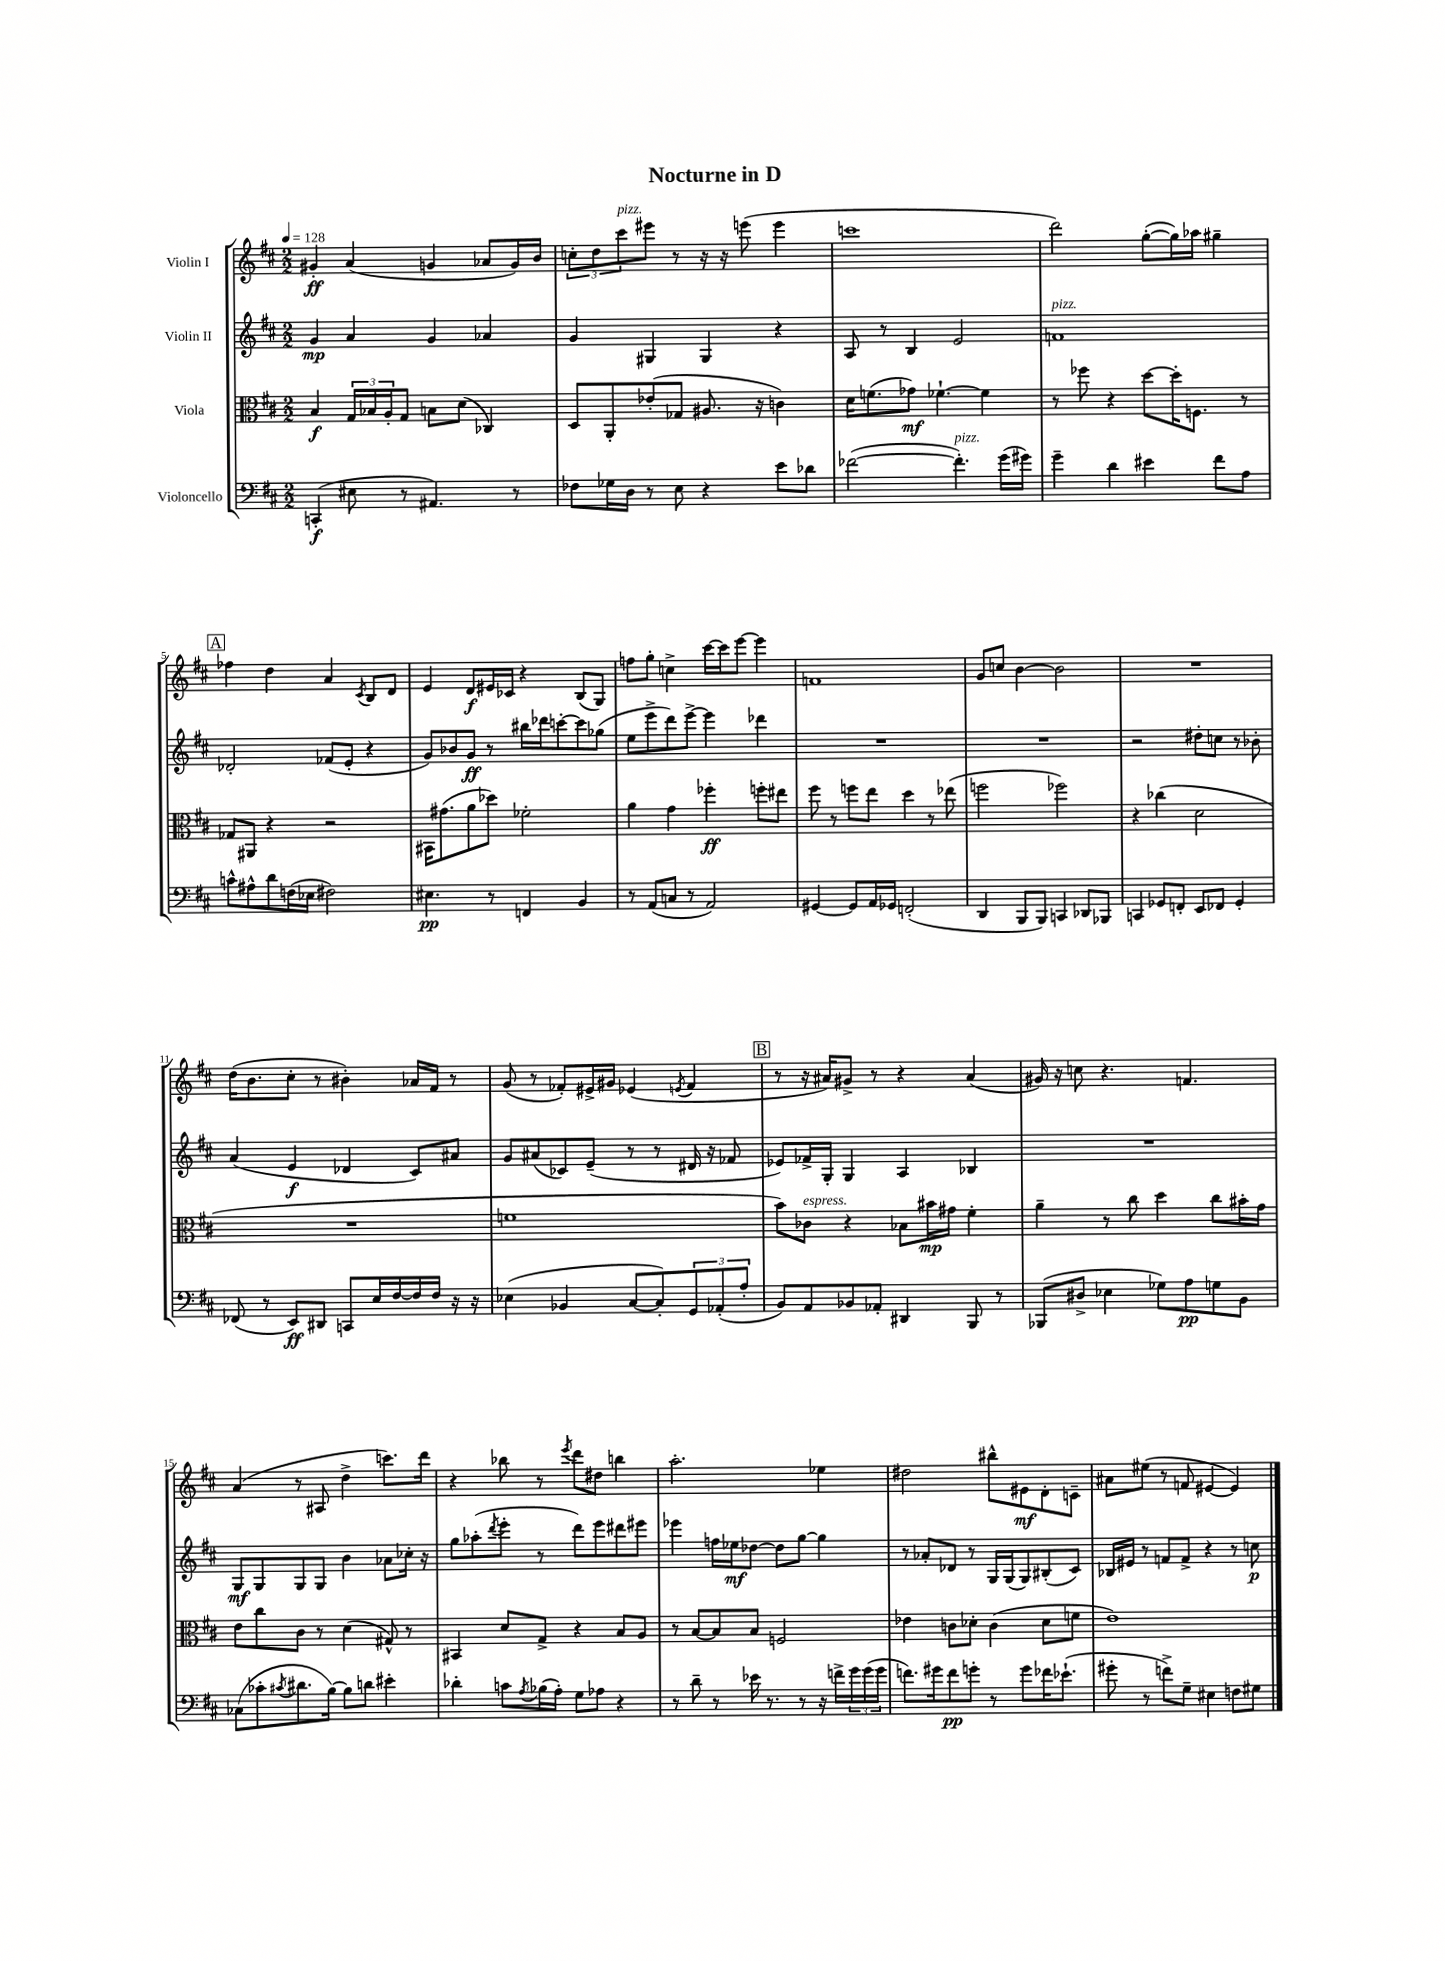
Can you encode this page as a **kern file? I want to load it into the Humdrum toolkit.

**kern	**dynam	**kern	**dynam	**kern	**dynam	**kern	**dynam
*part4	*part4	*part3	*part3	*part2	*part2	*part1	*part1
*staff4	*staff4	*staff3	*staff3	*staff2	*staff2	*staff1	*staff1
*I"Violoncello	*	*I"Viola	*	*I"Violin II	*	*I"Violin I	*
*clefF4	*	*clefC3	*	*clefG2	*	*clefG2	*
*k[f#c#]	*	*k[f#c#]	*	*k[f#c#]	*	*k[f#c#]	*
*M2/2	*	*M2/2	*	*M2/2	*	*M2/2	*
*MM128	*	*MM128	*	*MM128	*	*MM128	*
=1	=1	=1	=1	=1	=1	=1	=1
(4CCn'/	f	4B/	f	4g/	mp	4g#X'/	ff
8E#X\	.	24G/LL	.	4a/	.	(4a/	.
.	.	24B-X/	.	.	.	.	.
.	.	24A'/J	.	.	.	.	.
8r	.	8G/J	.	.	.	.	.
4.AA#X/)	.	8Bn\L	.	4g/	.	4gn/	.
.	.	(8d\J	.	.	.	.	.
.	.	4C-X/)	.	4a-X/	.	8a-X/L	.
8r	.	.	.	.	.	16g/L)	.
.	.	.	.	.	.	16b/JJ	.
=2	=2	=2	=2	=2	=2	=2	=2
8F-X\L	.	8D/L	.	4g/	.	12ccn'\L	.
.	.	.	.	.	.	12dd\	.
16G-X\L	.	8AA'/	.	.	.	.	.
!	!	!	!	!	!	!LO:TX:a:i:t=pizz.	!
.	.	.	.	.	.	12ccc#\	.
16D\JJ	.	.	.	.	.	.	.
8r	.	(8e-X'/	.	4G#X/	.	8eee#X\J	.
8E\	.	8G-X/J	.	.	.	8r	.
4r	.	8.A#X/	.	4G#/	.	16r	.
.	.	.	.	.	.	16r	.
.	.	.	.	.	.	(8eeen\	.
.	.	16r	.	.	.	.	.
8e\L	.	4cn\)	.	4r	.	4eee\	.
8d-X\J	.	.	.	.	.	.	.
=3	=3	=3	=3	=3	=3	=3	=3
([2f-X\	.	16d\KL	.	8A/	.	1cccn	.
.	.	(8.fn\	.	.	.	.	.
.	.	.	.	8r	.	.	.
.	.	8g-X\J)	mf	4B/	.	.	.
.	.	[4.f-X`\	.	.	.	.	.
!LO:TX:a:i:t=pizz.	!	!	!	!	!	!	!
4.f-'\])	.	.	.	2e/	.	.	.
.	.	4f-\]	.	.	.	.	.
(16g\LL	.	.	.	.	.	.	.
16g#X\JJ)	.	.	.	.	.	.	.
=4	=4	=4	=4	=4	=4	=4	=4
!	!	!	!	!LO:TX:a:i:t=pizz.	!	!	!
4g~\	.	8r	.	1fn	.	2ddd\)	.
.	.	8ff-X\	.	.	.	.	.
4d\	.	4r	.	.	.	.	.
4e#X\	.	[8dd\L	.	.	.	([8gg'\L	.
.	.	16dd'\K]	.	.	.	16gg\L])	.
.	.	8.Fn\J	.	.	.	16aa-X\JJ	.
8f#\L	.	.	.	.	.	4gg#X~\	.
8A\J	.	8r	.	.	.	.	.
!!LO:LB:g=z
!!LO:REH:place=s1:t=A
=5	=5	=5	=5	=5	=5	=5	=5
8cn^^\L	.	8G-X/L	.	2d-X'/	.	4ff-X\	.
8A#X^^\	.	8AA#X/J	.	.	.	.	.
8d\	.	4r	.	.	.	4dd\	.
(16Fn\L	.	.	.	.	.	.	.
16E-X\JJ	.	.	.	.	.	.	.
2F#X\)	.	2r	.	(8f-X/L	.	4a/	.
.	.	.	.	8e'/J	.	.	.
.	.	.	.	.	.	8qc#/	.
.	.	.	.	4r	.	8B/L	.
.	.	.	.	.	.	8d/J	.
=6	=6	=6	=6	=6	=6	=6	=6
4.E#X\	pp	16BB#X\KL	.	8g/L)	.	4e/	.
.	.	(8.g#X\	.	.	.	.	.
.	.	.	.	8b-X/	.	.	.
.	.	8a\	.	8g/J	ff	8d/L	f
8r	.	8dd-X\J)	.	8r	.	16e#X/L	.
.	.	.	.	.	.	16c-X/JJ	.
4FFn/	.	2f-X'\	.	16bb#X\LL	.	4r	.
.	.	.	.	16ddd-X\J	.	.	.
.	.	.	.	[8cccn'\	.	.	.
4BB/	.	.	.	8ccc\]	.	(8B/L	.
.	.	.	.	(8gg-X\J	.	8G/J)	.
=7	=7	=7	=7	=7	=7	=7	=7
8r	.	4a\	.	8ee\L	.	8ffn\L	.
(8AA/L	.	.	.	8eee^\	.	8gg'\J	.
8Cn/J	.	4g\	.	8ddd\)	.	4ccn^\	.
8r	.	.	.	[8eee^\J	.	.	.
2AA/)	.	4ff-X'\	ff	4eee\]	.	[16ccc#\LL	.
.	.	.	.	.	.	16ccc#\J]	.
.	.	.	.	.	.	[8eee\J	.
.	.	8ffn'\L	.	4ddd-X\	.	4eee\]	.
.	.	8ee#X\J	.	.	.	.	.
=8	=8	=8	=8	=8	=8	=8	=8
[4GG#X/	.	8ff#\	.	1r	.	1fn	.
.	.	8r	.	.	.	.	.
8GG#/L]	.	8ffn\L	.	.	.	.	.
16AA/L	.	8ee\J	.	.	.	.	.
16GG-X/JJ	.	.	.	.	.	.	.
(2FFn'/	.	4dd\	.	.	.	.	.
.	.	8r	.	.	.	.	.
.	.	(8ee-X\	.	.	.	.	.
=9	=9	=9	=9	=9	=9	=9	=9
4DD/	.	2ffn\	.	1r	.	8g/L	.
.	.	.	.	.	.	8ccn/J	.
8BBB/L	.	.	.	.	.	[4b\	.
8BBB/J)	.	.	.	.	.	.	.
4CCn/	.	2ff-X\)	.	.	.	2b\]	.
8DD-X/L	.	.	.	.	.	.	.
8BBB-X/J	.	.	.	.	.	.	.
=10	=10	=10	=10	=10	=10	=10	=10
4CCn/	.	4r	.	2r	.	1r	.
8GG-X/L	.	(4cc-X\	.	.	.	.	.
8FFn'/J	.	.	.	.	.	.	.
8EE/L	.	2d\	.	8dd#X'\L	.	.	.
8FF-X/J	.	.	.	8ccn\J	.	.	.
4GG-'/	.	.	.	8r	.	.	.
.	.	.	.	8b-X'\	.	.	.
!!LO:LB:g=z
=11	=11	=11	=11	=11	=11	=11	=11
(8FF-X/	.	1r	.	(4a/	.	(16dd\KL	.
.	.	.	.	.	.	8.b\	.
8r	.	.	.	.	.	.	.
8EE/L)	ff	.	.	4e/	f	8cc#'\J	.
8DD#X/J	.	.	.	.	.	8r	.
8CCn/L	.	.	.	4d-X/	.	4b#X'\)	.
16E/L	.	.	.	.	.	.	.
[16F#/	.	.	.	.	.	.	.
16F#/]	.	.	.	8c#/L)	.	16a-X/LL	.
16F#/JJ	.	.	.	.	.	16f#/JJ	.
16r	.	.	.	8a#X/J	.	8r	.
16r	.	.	.	.	.	.	.
=12	=12	=12	=12	=12	=12	=12	=12
(4E-X\	.	1fn	.	8g/L	.	(8g/	.
.	.	.	.	(8a#X/	.	8r	.
4BB-X/	.	.	.	8c-X/)	.	8f-X'/L)	.
.	.	.	.	(8e~/J	.	16e#X^/L	.
.	.	.	.	.	.	16g#X/JJ	.
[8C#/L	.	.	.	8r	.	(4e-X/	.
8C#'/])	.	.	.	8r	.	.	.
.	.	.	.	.	.	8qen/	.
12GG/	.	.	.	16d#X/	.	4f-/	.
.	.	.	.	16r	.	.	.
(12AA-X'/	.	.	.	.	.	.	.
.	.	.	.	8f-X/	.	.	.
12A'/J	.	.	.	.	.	.	.
!!LO:REH:place=s1:t=B
=13	=13	=13	=13	=13	=13	=13	=13
8BB/L)	.	8b\L)	.	8e-X/L)	.	8r	.
!	!	!LO:TX:a:i:t=espress.	!	!	!	!	!
8AA/	.	8c-X\J	.	16f-X^/L	.	16r	.
.	.	.	.	16G'/JJ	.	16a#X/KL)	.
8BB-X/	.	4r	.	4G/	.	8g#X^/J	.
8AA-X'/J	.	.	.	.	.	8r	.
4DD#X/	.	8B-X\L	.	4A/	.	4r	.
.	.	16b#X\L	mp	.	.	.	.
.	.	16g#X\JJ	.	.	.	.	.
8BBB/	.	4f#'\	.	4B-X/	.	(4a#/	.
8r	.	.	.	.	.	.	.
=14	=14	=14	=14	=14	=14	=14	=14
(8BBB-X/L	.	4a~\	.	1r	.	16g#X/)	.
.	.	.	.	.	.	16r	.
8D#X^/J	.	.	.	.	.	8ccn\	.
4E-X\	.	8r	.	.	.	4.r	.
.	.	8cc#\	.	.	.	.	.
8G-X\L)	.	4dd\	.	.	.	.	.
8A\	pp	.	.	.	.	4.fn/	.
8Gn\	.	8cc#\L	.	.	.	.	.
8BB\J	.	16b#X'\L	.	.	.	.	.
.	.	16g\JJ	.	.	.	.	.
!!LO:LB:g=z
=15	=15	=15	=15	=15	=15	=15	=15
(8C-X\L	.	8e\L	.	8G/L	mf	(4a/	.
8c-X'\	.	8cc#\	.	8G/	.	.	.
8qc#X/	.	.	.	.	.	.	.
8.d#X\	.	8c#\J	.	8G/	.	8r	.
.	.	8r	.	8G/J	.	8A#X/	.
[16B\Jk)	.	.	.	.	.	.	.
8B\L]	.	(4d\	.	4b\	.	4dd^\	.
8dn\J	.	.	.	.	.	.	.
4e#X'\	.	8G#X^^/)	.	8a-X\L	.	8.cccn\L)	.
.	.	8r	.	16cc-X'\Jk	.	.	.
.	.	.	.	16r	.	16ddd\Jk	.
=16	=16	=16	=16	=16	=16	=16	=16
4d-X'\	.	4BB#X/	.	8gg\L	.	4r	.
.	.	.	.	(8aa-X'\	.	.	.
.	.	.	.	8qddd/	.	.	.
8cn\L	.	8d/L	.	8eee'\J	.	8bb-X\	.
8qA/	.	.	.	.	.	.	.
(16B-X\L	.	8G^/J	.	8r	.	8r	.
16A'\JJ)	.	.	.	.	.	.	.
.	.	.	.	.	.	8qeee/	.
8G\L	.	4r	.	8ddd\L)	.	8ddd\L	.
8A-X\J	.	.	.	8eee\	.	8dd#X\J	.
4r	.	8B/L	.	8ddd#X\	.	4bbn\	.
.	.	8A/J	.	8eee#X\J	.	.	.
=17	=17	=17	=17	=17	=17	=17	=17
8r	.	8r	.	4eee-X\	.	2.aa'\	.
8d~\	.	[8B/L	.	.	.	.	.
8r	.	8B/]	.	16ffn\LL	.	.	.
.	.	.	.	16ee-X\J	mf	.	.
16e-X\	.	8B/J	.	[8dd-X\J	.	.	.
8.r	.	.	.	.	.	.	.
.	.	2Fn/	.	8dd-\L]	.	.	.
8r	.	.	.	[8gg\J	.	.	.
16r	.	.	.	4gg\]	.	4ee-X\	.
16fn^\LL	.	.	.	.	.	.	.
24g\	.	.	.	.	.	.	.
(24g\	.	.	.	.	.	.	.
24g\JJ	.	.	.	.	.	.	.
=18	=18	=18	=18	=18	=18	=18	=18
8.fn\L)	.	4e-X\	.	8r	.	2dd#X\	.
.	.	.	.	8a-X'/L	.	.	.
16g#X\k	.	.	.	.	.	.	.
8f\	pp	8cn\L	.	8d-X/J	.	.	.
8gn'\J	.	8d-X'\J	.	8r	.	.	.
8r	.	(4c\	.	16G/LL	.	8bb#X^^\L	.
.	.	.	.	(16G/J	.	.	.
8g\L	.	.	.	8G/)	.	8e#X\	mf
16f-X\K	.	8d-\L	.	(8B#X'/	.	8d'\	.
(8.e-X`\J	.	.	.	.	.	.	.
.	.	8fn\J	.	8c#/J)	.	8cn~\J	.
=19	=19	=19	=19	=19	=19	=19	=19
8g#X'\	.	1e)	.	16B-X/LL	.	8a#X\L	.
.	.	.	.	16e#X/JJ	.	.	.
8r	.	.	.	8r	.	(8ee#X\J	.
8fn^\L)	.	.	.	8fn/L	.	8r	.
8G~\J	.	.	.	8f^/J	.	8fn/	.
4E#X\	.	.	.	4r	.	[4e#X/	.
8Fn\L	.	.	.	8r	.	4e#/])	.
8G#X\J	.	.	.	8ccn\	p	.	.
==	==	==	==	==	==	==	==
*-	*-	*-	*-	*-	*-	*-	*-
